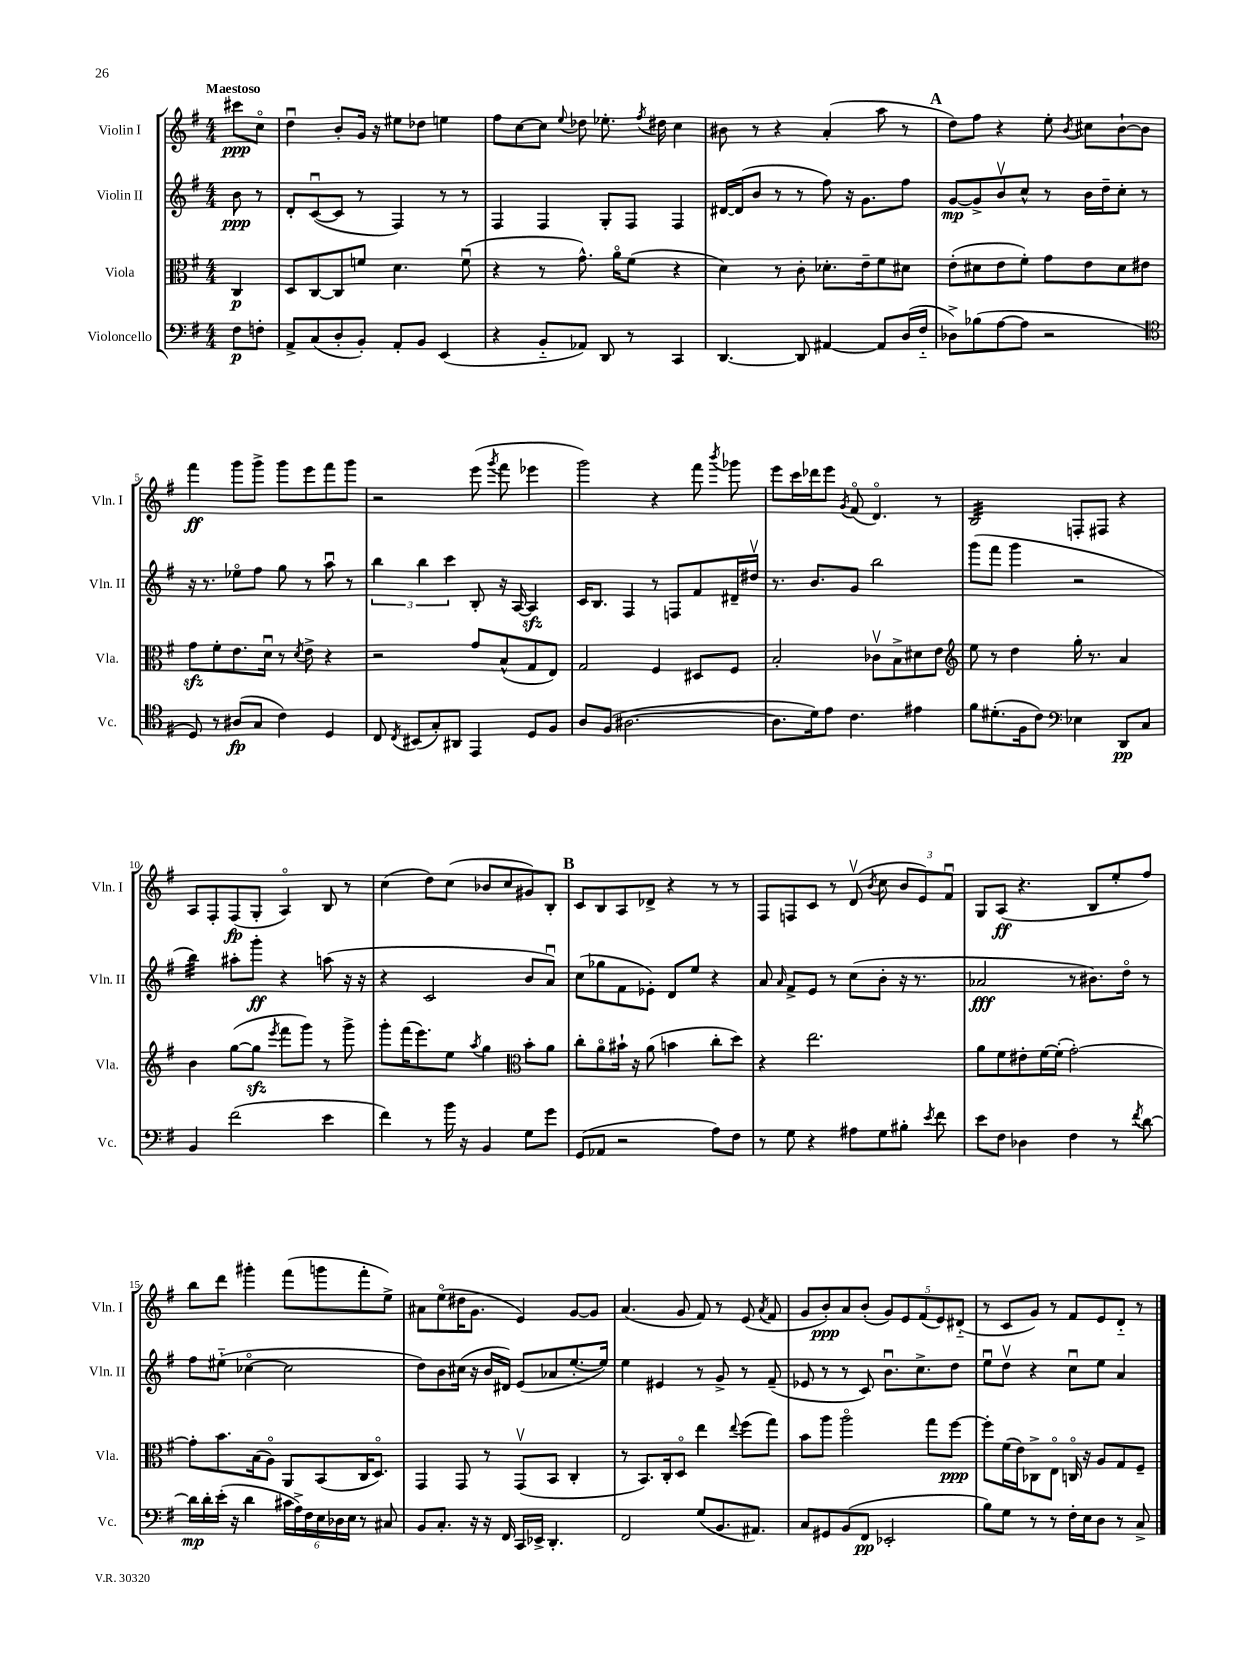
<<
\new StaffGroup <<
\new Staff = "s0" \with { instrumentName = "Violin I" shortInstrumentName = "Vln. I" } {
    \clef treble \key g \major \numericTimeSignature \time 4/4 \partial 4 \tempo "Maestoso"
    \autoBeamOff cis'''8[\ppp c''8]\flageolet |
    d''4\downbow b'8[-. g'16] r16 eis''8[ des''8] e''4 |
    fis''8[ c''8~ c''8] \appoggiatura { e''8 } des''8 ees''8.-. \acciaccatura { fis''8 } dis''16 c''4 |
    bis'8 r8 r4 a'4-.( a''8 r8 |
    \mark \markup { \bold "A" } d''8[) fis''8] r4 e''8-. \acciaccatura { b'8 } cis''8[ b'8~-! b'8] |
    fis'''4\ff g'''8[ g'''8]-> g'''8[ e'''8 fis'''8 g'''8] |
    r2 e'''8( \acciaccatura { g'''8 } fis'''8 ees'''4 |
    g'''2) r4 fis'''8 \acciaccatura { b'''8 } ges'''8 |
    e'''8[ c'''16 des'''16 e'''8] \acciaccatura { g'8 } fis'8\flageolet( d'4.\flageolet) r8 |
    b2:32 f8[-. fis8] r4 |
    a8[ fis8-. fis8\fp( g8]-. a4\flageolet) b8 r8 |
    c''4( d''8[) c''8]( bes'8[ c''8 gis'8) b8]-. |
    \mark \markup { \bold "B" } c'8[ b8 a8 des'8]-> r4 r8 r8 |
    fis8[ f8 c'8] r8 d'8\upbow( \acciaccatura { b'8 } c''8 \tuplet 3/2 { b'8[ e'8) fis'8]\downbow } |
    g8[ a8]\ff( r4. b8[ e''8-. fis''8]) |
    b''8[ d'''8] gis'''4-. fis'''8[( g'''8 fis'''8-. e''8]->) |
    ais'8[ e''8\flageolet( dis''16 g'8.] e'4) g'8[~ g'8] |
    a'4.( g'8 fis'8) r8 e'8( \acciaccatura { a'8 } fis'8 |
    g'8[ b'8-.\ppp) a'8 b'8]-.( \tuplet 5/4 { g'8[) e'8 fis'8( e'8) dis'8]-_( } |
    r8 c'8[ g'8]) r8 fis'8[ e'8 d'8]-_ r8 \bar "|." |
}
\new Staff = "s1" \with { instrumentName = "Violin II" shortInstrumentName = "Vln. II" } {
    \clef treble \key g \major \numericTimeSignature \time 4/4 \partial 4
    \autoBeamOff b'8\ppp r8 |
    d'8[-. c'8~\downbow( c'8] r8 fis4) r8 r8 |
    fis4 fis4 g8[-. fis8] fis4 |
    dis'16[~ dis'16( b'8] r8 r8 fis''8) r16 g'8.[ fis''8] |
    \mark \markup { \bold "A" } g'8[~\mp g'8-> b'8\upbow c''8]-^ r8 b'16[ d''16-- c''8]-. r8 |
    r16 r8. ees''8[\flageolet fis''8] g''8 r8 a''8\downbow r8 |
    \tuplet 3/2 { b''4 b''4 c'''4 } b8-. r16 a16~ a4\sfz |
    c'16[ b8.] fis4 r8 f8[ fis'8 dis'16-- dis''16]\upbow |
    r8. b'8.[ g'8] b''2 |
    g'''8[( fis'''8] g'''4 r2 |
    b''4:32) ais''8[-. g'''8]-.\ff r4 a''8( r16 r16 |
    r4 c'2 b'8[ a'8]\downbow) |
    \mark \markup { \bold "B" } c''8[( ges''8 fis'8 ees'8]-.) d'8[ e''8] r4 |
    a'8 \grace { a'16 } fis'8[-> e'8] r8 c''8[( b'8]-. r16 r8. |
    aes'2\fff r8 bis'8.[) d''16]\flageolet r8 |
    fis''8[ eis''8]-_( ces''4~\flageolet ces''2 |
    d''8[) b'8 cis''16]( r16 b'16[ dis'16]) e'8[( aes'8 e''8.~-. e''16]) |
    e''4 eis'4 r8 g'8-> r8 fis'8--( |
    ees'8 r8 r8 c'8) b'8.[\downbow c''8.-> d''8] |
    e''8[\downbow d''8]\upbow r4 c''8[\downbow e''8] a'4 \bar "|." |
}
\new Staff = "s2" \with { instrumentName = "Viola" shortInstrumentName = "Vla." } {
    \clef alto \key g \major \numericTimeSignature \time 4/4 \partial 4
    \autoBeamOff c4\p |
    d8[ c8~ c8 f'8] d'4. f'8\downbow( |
    r4 r8 g'8.-^) a'16[\flageolet fis'8]( r4 |
    d'4) r8 c'8-. des'8.[-. e'16-- fis'8 dis'8] |
    \mark \markup { \bold "A" } e'8[-.( dis'8 e'8 fis'8]-.) g'8[ e'8 dis'8 eis'8] |
    g'8[\sfz fis'8-. e'8. d'16]\downbow r8 \acciaccatura { d'8 } e'8-> r4 |
    r2 g'8[ b8-^( g8 e8]) |
    g2 fis4 dis8[ fis8] |
    b2-. ces'8[\upbow b8-> dis'8 e'8] |
    \clef treble e''8 r8 d''4 g''16-. r8. a'4 |
    b'4 g''8[~( g''8]\sfz \acciaccatura { e'''8 } fis'''8[ g'''8]) r8 g'''8-> |
    g'''8[-. fis'''16( e'''8.) e''8] \acciaccatura { a''8 } g''4 \clef alto b'8[-. a'8] |
    \mark \markup { \bold "B" } c''8[-. a'8\flageolet bis'16]-! r16 a'8( b'4 c''8[-. d''8]) |
    r4 e''2. |
    a'8[ fis'8 eis'8-. fis'16~ fis'16]-.( g'2~-.) |
    g'8[-. b'8. b16( a8]\flageolet) a,8[ b,8( c16 d8.]\flageolet) |
    g,4 g,8 r8 g,8[\upbow( b,8] c4-. |
    r8 b,8.[) c16-. d8]\flageolet e''4 \appoggiatura { e''8 } fis''8[( g''8]) |
    b'8[ a''8] a''2\flageolet g''8[ fis''8]~\ppp |
    fis''8[-. fis'16( e'16) ces8-> e8]\flageolet c16\flageolet r16 a8[ g8 fis8]-- \bar "|." |
}
\new Staff = "s3" \with { instrumentName = "Violoncello" shortInstrumentName = "Vc." } {
    \clef bass \key g \major \numericTimeSignature \time 4/4 \partial 4
    \autoBeamOff fis8[\p f8]-. |
    a,8[-> c8( d8-. b,8]-.) a,8[-. b,8] e,4( |
    r4 b,8[-_ aes,8]) d,8 r8 c,4 |
    d,4.~ d,8 ais,4~ ais,8[ d16( fis16]-_ |
    \mark \markup { \bold "A" } des8[->) bes8( a8~ a8] r2 |
    \clef tenor d8) r8 ais8[\fp( g8] c'4) d4 |
    c8 \acciaccatura { c8 } bis,8[( g8-.) ais,8] e,4 d8[ fis8] |
    a8[ fis8]( ais2.~ |
    ais8.[ d'16) e'8] c'4. eis'4 |
    fis'8[ dis'8.-.( fis16 c'8]) \clef bass ees4 d,8[\pp c8] |
    b,4 fis'2( e'4 |
    fis'4) r8 b'16 r16 b,4 g8[ g'8] |
    \mark \markup { \bold "B" } g,8[( aes,8] r2 a8[) fis8] |
    r8 g8 r4 ais8[ g8 bis8]-. \acciaccatura { e'8 } fis'8 |
    e'8[ fis8] des4 fis4 r8 \acciaccatura { fis'8 } d'8~ |
    d'16[\mp d'16-. e'16]-.( r16 d'4 \tuplet 6/4 { cis'16[ a16->) fis16 e16 des16 e16] } r8 cis8 |
    b,8[ c8.]-. r16 r16 fis,16 c,16[ ees,16]-> d,4.-. |
    fis,2 g8[( b,8. ais,8.]) |
    c8[ gis,8 b,8( fis,8]\pp ees,2-. |
    b8[) g8] r8 r8 fis16[-. e16 d8] r8 c8-> \bar "|." |
}
>>
>>
